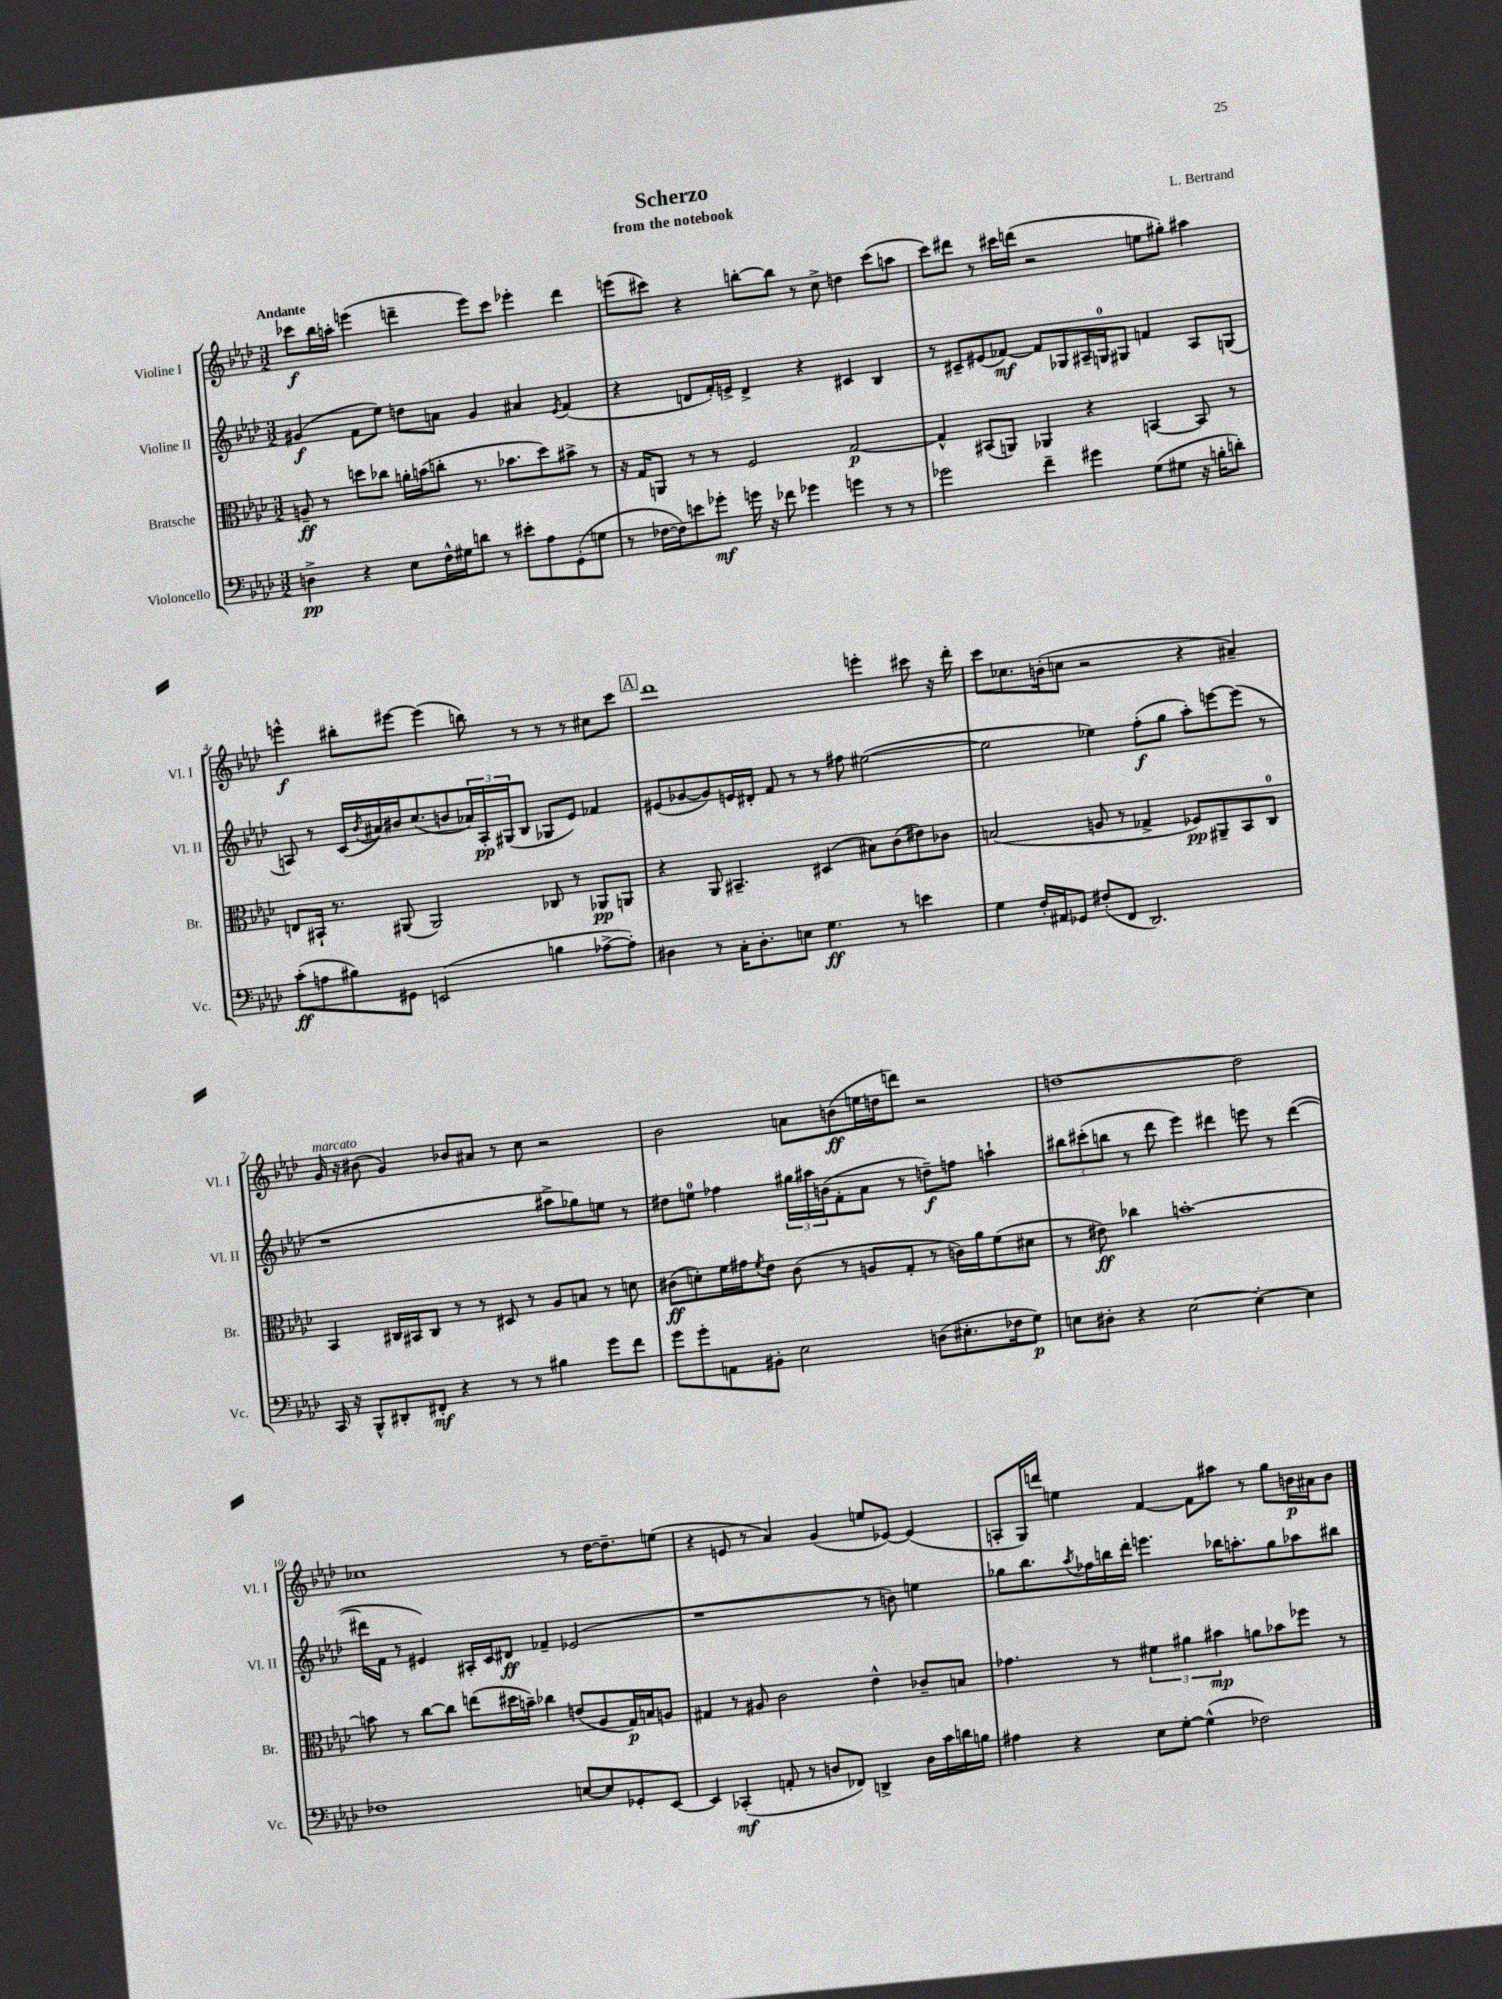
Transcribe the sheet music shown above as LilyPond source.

\header { title = "Scherzo" composer = "L. Bertrand" subtitle = "from the notebook" }
<<
\new StaffGroup <<
\new Staff = "s0" \with { instrumentName = "Violine I" shortInstrumentName = "Vl. I" } {
    \clef treble \key aes \major \numericTimeSignature \time 3/2 \tempo "Andante"
    ces'''8\f bes''16 a''16-. e'''4( d'''4-- e'''8) ces'''8 ees'''4-. d'''4 |
    e'''8( cis'''8) r4 b''8~-. b''8 r8 c''8-> d''4 cis'''8( a''8 |
    c'''8) dis'''8 r8 cis'''16 d'''16( r2 e''8 gis''8-.) ais''4 |
    e'''4-^\f bis''8-. eis'''8~ eis'''4( b''8) r8 r8 r8 cis''8 c'''8 |
    \mark \markup { \box "A" } des'''1 e'''4-. cis'''8 r16 des'''16-. |
    c'''8 ces''8. b'16-.( c''8 r2 r4 ais'4--) |
    g'16^\markup { \italic "marcato" } r16 bis'8( g'4) bes'8 ais'8 r8 c''8 r2 |
    bes'2 a'8 b'8\ff( e''16 d''16 d'''8) r2 |
    d''1~ d''2 |
    ces''1 r8 des''16~ des''8.-- e''8( |
    r4 e'8 r8 aes'4) g'4( e''8 ees'8~) ees'4( |
    a8-. g16) d'''16 e''4 f'4~ f'8 ais''8 r8 g''8 b'16\p ais'16 b'8 \bar "|." |
}
\new Staff = "s1" \with { instrumentName = "Violine II" shortInstrumentName = "Vl. II" } {
    \clef treble \key aes \major \numericTimeSignature \time 3/2
    gis'4\f( f'8 ees''8) d''8 a'8 gis'4 ais'4 \acciaccatura { ees'8 } f'4( |
    r4 d'8 f'16-.) e'16-> d'4-> r4 cis'4 bes4 |
    r8 cis'8-- eis'8( fes'8~\mf) fes'8 ges8 ais16-- g16-0 gis8 f'4 ais8 g8( |
    a8) r8 c'16( \acciaccatura { bes'8 } ais'16) bis'16 c''8.( b'8 \tuplet 3/2 { aes'16) a16-.\pp gis16( } bes8 ges8 ees'8) fes'4 |
    \mark \markup { \box "A" } eis'8( ges'8~ ges'8) e'16 dis'16-. f'8 r8 r8 fis''8 eis''2~( |
    eis''2 ees''4) f''8-.\f( g''8 aes''8-.) e'''8~ e'''8( r8 |
    r1 ais''8-> ges''8) e''8 r8 |
    dis''8 e''8-0 fes''4 \tuplet 3/2 { gis''16 ais''16 b'16( } f'8-. aes'8 r8 d''8--\f) f''8 a''4-! |
    \tuplet 3/2 { bis''8 cis'''8-.( b''8 } r8 des'''8 ees'''4) dis'''4 e'''8 r8 dis'''4~( |
    dis'''16 f'16 r8 eis'4) ais16-. c'16 dis'8\ff fes'4-- ees'2( |
    r1 r8 b'8) e''4 |
    ges''8 bes''8. \acciaccatura { aes''8 } fes''16 b''16 des'''16-. e'''4. bes''16 a''8.-. ges''8 aes''8 bis''8 \bar "|." |
}
\new Staff = "s2" \with { instrumentName = "Bratsche" shortInstrumentName = "Br." } {
    \clef alto \key aes \major \numericTimeSignature \time 3/2
    a8--\ff r8 d''8 ces''8 a'16-. b'16( c''8-. r8. bes'8. d''8) bis'8-> r8 |
    r16 g16 a,8 r8 r8 f2 g2~\p |
    g4-^ bis,8( a,8) aes,4 r4 b,4~ b,8 r8 |
    e8 bis,16-! r8. ais,8( ais,2) ces8 r8 aes,8\pp a,8 |
    \mark \markup { \box "A" } r4 aes,8 bis,4.-- dis4( bis8) c'8( eis'8) ces'8 |
    b2( a8 r8 ges4-> fes8\pp) ais,8-- bes,8 c8-0 |
    bes,4 cis16 bis,16 cis8 r8 r8 dis8 r8 aes8 b8 r8 d'8 |
    cis'8\ff( d'8-.) f'16 gis'16 \acciaccatura { f'8 } ees'8 cis'8( r8 a8 g8-. r8 c'16) aes'16 f'8( dis'8 |
    r8 eis'8\ff) ces''4 b'1~-. |
    b'8 r8 c''8~ c''8 e''8( dis''16 b'16--) ces''4 e'8( aes8 g16\p) b16 a8 |
    gis4 r8 ais8 c'2 ees'4-^ ces'8-- b8 |
    ges'4. r8 \tuplet 3/2 { fis'4 ais'4 bis'4\mp } a'8 bes'8 fes''8 r8 \bar "|." |
}
\new Staff = "s3" \with { instrumentName = "Violoncello" shortInstrumentName = "Vc." } {
    \clef bass \key aes \major \numericTimeSignature \time 3/2
    d4->\pp r4 ees8 f16-^ gis16 d'8 r8 eis'8-. aes8 g,8-.( g8 |
    r8 fes16~ fes16) e'8 ges'8-.\mf g'16 r16 fes'8 ges'4 g'4 r8 r8 |
    ges'2 f'4-- gis'4 g8( gis8 r16 b16-. d'8-.) |
    c'8-.\ff( a8 bis8) gis,8 e,2( b4 aes8~-> aes8-.) |
    \mark \markup { \box "A" } dis4 r8 c16-. dis8.-. e8 g4.\ff r8 e'4 |
    g4 f16-. ais,16 ges,8 fis8-.( f,8 des,2.) |
    c,16 r16 bes,,8-^ dis,8-. fis,8-.\mf r4 r8 r8 bis4 g'8 f'8 |
    g'8 g'8-. a,8 bis,8-. ees2 d8( eis8.-. fes16 g8\p) |
    e8 dis8-. r4 e2~ e4~-. e4 |
    fes1 e8~ e8 ges,8-. ees,8~ |
    ees,4 ces,4-.\mf( a,8-. r8 d8 fes,8) d,4-> d16 c'16 d'16 b16 |
    ais4 r4 ees8 g8~-. g4-^( fes2) \bar "|." |
}
>>
>>
